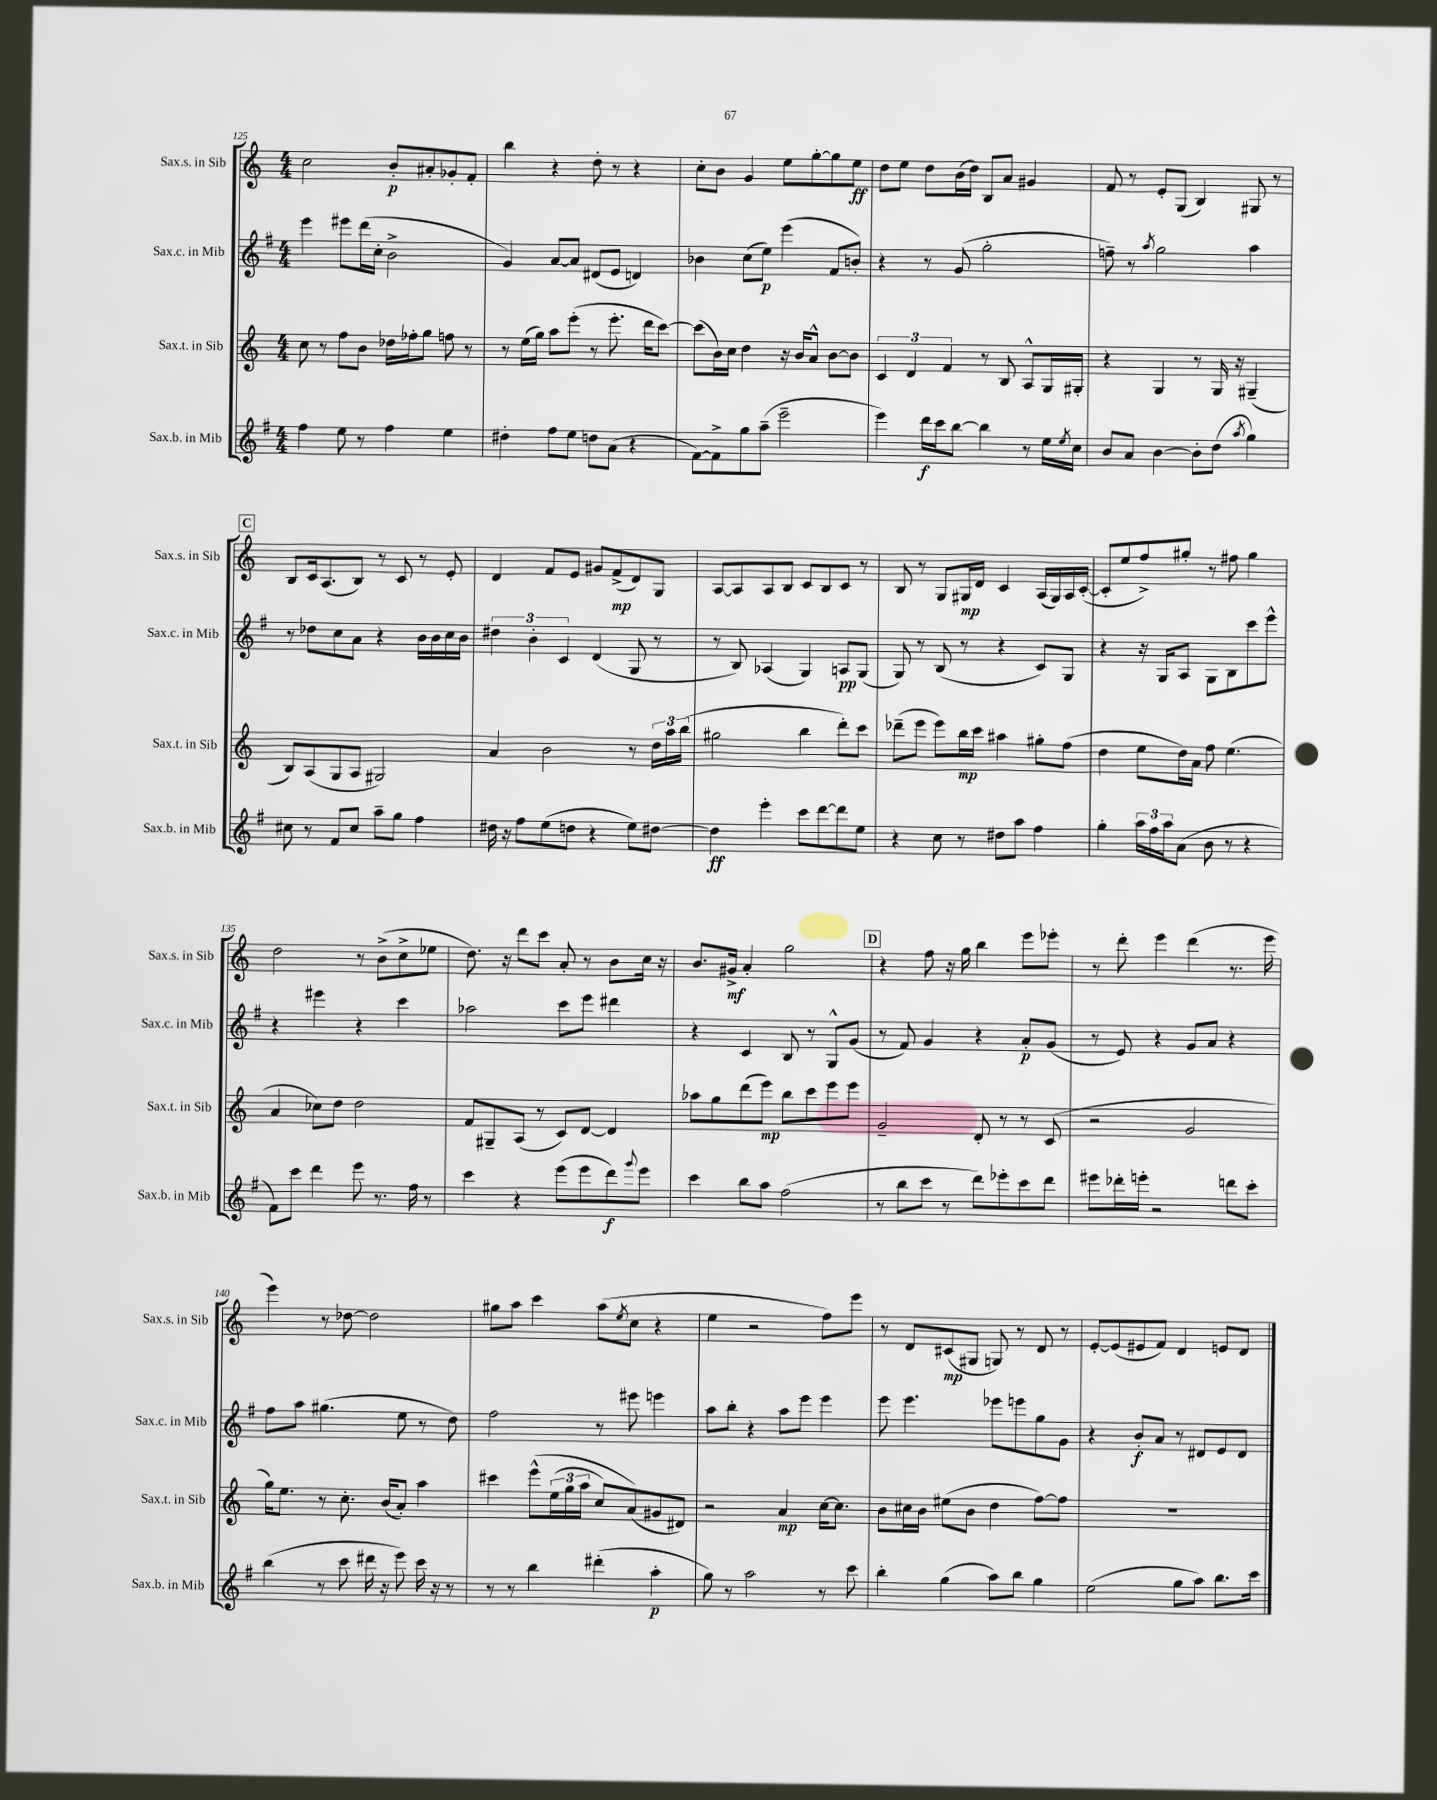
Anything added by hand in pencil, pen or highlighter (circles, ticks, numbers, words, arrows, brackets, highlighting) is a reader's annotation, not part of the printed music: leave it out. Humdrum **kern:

**kern	**dynam	**kern	**dynam	**kern	**dynam	**kern	**dynam
*part4	*part4	*part3	*part3	*part2	*part2	*part1	*part1
*staff4	*staff4	*staff3	*staff3	*staff2	*staff2	*staff1	*staff1
*I"Sax.b. in Mib	*	*I"Sax.t. in Sib	*	*I"Sax.c. in Mib	*	*I"Sax.s. in Sib	*
*I'Sax.b. in Mib	*	*I'Sax.t. in Sib	*	*I'Sax.c. in Mib	*	*I'Sax.s. in Sib	*
*clefG2	*	*clefG2	*	*clefG2	*	*clefG2	*
*k[f#]	*	*k[]	*	*k[f#]	*	*k[]	*
*M4/4	*	*M4/4	*	*M4/4	*	*M4/4	*
=125	=125	=125	=125	=125	=125	=125	=125
4ff#\	.	8cc\	.	4eee\	.	2cc\	.
.	.	8r	.	.	.	.	.
8ee\	.	8ff\L	.	8eee#X\L	.	.	.
8r	.	8b\J	.	(16ddd\L	.	.	.
.	.	.	.	16cc'\JJ	.	.	.
4ff#\	.	16dd-X\LL	.	2b^\	.	8b'/L	p
.	.	16ff-X'\J	.	.	.	.	.
.	.	8gg\J	.	.	.	8a#X'/	.
4ee\	.	8ffn\	.	.	.	8g-X'/	.
.	.	8r	.	.	.	8f'/J	.
=126	=126	=126	=126	=126	=126	=126	=126
4dd#X'\	.	8r	.	4g/)	.	4bb\	.
.	.	(16ee\LL	.	.	.	.	.
.	.	16gg\JJ)	.	.	.	.	.
8ff#\L	.	8aa\L	.	[8a/L	.	4r	.
8ee\J	.	(8eee'\J	.	8a/J]	.	.	.
8ddn\L	.	8r	.	(8d#X/L	.	8dd'\	.
(8a\J	.	8.eee'\	.	8e/J	.	8r	.
4r	.	.	.	4dn/)	.	4r	.
.	.	16ddd\KL	.	.	.	.	.
.	.	[8ccc\J)	.	.	.	.	.
=127	=127	=127	=127	=127	=127	=127	=127
[8f#\L)	.	(8ccc\L]	.	4b-X\	.	8cc'\L	.
8f#^\]	.	16b\L)	.	.	.	8b\J	.
.	.	16cc\JJ	.	.	.	.	.
8gg\	.	4dd\	.	(8cc\L	.	4g/	.
(8aa~\J	.	.	.	8ee\J)	p	.	.
2eee~\	.	16r	.	(4eee\	.	8ee\L	.
.	.	16b/KL	.	.	.	.	.
.	.	8a^^/J	.	.	.	[8gg'\	.
.	.	[8b\L	.	8f#/L	.	8gg\]	.
.	.	8b\J]	.	8bn'/J)	.	8ee\J	ff
=128	=128	=128	=128	=128	=128	=128	=128
4eee\)	.	6c/	.	4r	.	8dd\L	.
.	.	.	.	.	.	8ee\J	.
.	.	6d/	.	.	.	.	.
16ddd\LL	f	.	.	8r	.	8dd\L	.
16ccc\J	.	.	.	.	.	.	.
.	.	6f/	.	.	.	.	.
[8bb\J	.	.	.	(8g/	.	(16b\L	.
.	.	.	.	.	.	16dd\JJ)	.
4bb\]	.	8r	.	2gg'\	.	8B/L	.
.	.	8B/	.	.	.	8a/J	.
8r	.	8A^^/L	.	.	.	4g#X/	.
16ee\LL	.	16G/L	.	.	.	.	.
8qee/	.	.	.	.	.	.	.
16cc\JJ	.	16G#X'/JJ	.	.	.	.	.
=129	=129	=129	=129	=129	=129	=129	=129
8b/L	.	4r	.	8ffn~\)	.	8f/	.
8a/J	.	.	.	8r	.	8r	.
.	.	.	.	8qaa/	.	.	.
[4b\	.	4G/	.	2gg\	.	8e'/L	.
.	.	.	.	.	.	(8G/J	.
8b'\L]	.	8r	.	.	.	4B/)	.
(8dd\J	.	16G/	.	.	.	.	.
.	.	16r	.	.	.	.	.
8qaa/	.	.	.	.	.	.	.
4gg\)	.	(4G#X~/	.	4aa\	.	8G#X/	.
.	.	.	.	.	.	8r	.
!!LO:LB:g=z
!!LO:REH:place=s1:t=C
=130	=130	=130	=130	=130	=130	=130	=130
8cc#X\	.	8B/L)	.	8r	.	8B/L	.
8r	.	(8A/	.	8dd-X\L	.	16c/k	.
.	.	.	.	.	.	(8.A/	.
8f#/L	.	8G/	.	8cc\	.	.	.
8cc#/J	.	8A/J	.	8a\J	.	8B/J)	.
8aa~\L	.	2G#X/)	.	4r	.	8r	.
8gg\J	.	.	.	.	.	8c/	.
4ff#\	.	.	.	16b\LL	.	8r	.
.	.	.	.	16b\	.	.	.
.	.	.	.	16cc\	.	8e'/	.
.	.	.	.	16b\JJ	.	.	.
=131	=131	=131	=131	=131	=131	=131	=131
16dd#X\	.	4a/	.	6dd#X\	.	4d/	.
16r	.	.	.	.	.	.	.
8ff#\L	.	.	.	.	.	.	.
.	.	.	.	6b'\	.	.	.
(8ee\	.	2b\	.	.	.	8f/L	.
.	.	.	.	6c/	.	.	.
8ddn\J	.	.	.	.	.	8e/J	.
4r	.	.	.	(4d/	.	8g#X/L	.
.	.	.	.	.	.	(8f^/	mp
8ee\L)	.	8r	.	8G/	.	8d/)	.
[8dd#X\J	.	24dd\LL	.	8r	.	8G/J	.
.	.	24aa\	.	.	.	.	.
.	.	(24bb\JJ	.	.	.	.	.
=132	=132	=132	=132	=132	=132	=132	=132
4dd#\]	ff	2gg#X\	.	8r	.	[8A/L	.
.	.	.	.	8B/)	.	8A/]	.
4eee'\	.	.	.	(4A-X/	.	8A/	.
.	.	.	.	.	.	8B/J	.
8ccc\L	.	4bb\	.	4G/)	.	8c/L	.
[8ddd\	.	.	.	.	.	8B/	.
8ddd\]	.	8ddd'\L)	.	8An/L	pp	8c/J	.
8ee\J	.	8ccc\J	.	(8G/J	.	8r	.
=133	=133	=133	=133	=133	=133	=133	=133
4r	.	(8ddd-X~\L	.	8G/)	.	8B/	.
.	.	8eee\J	.	8r	.	8r	.
8cc\	.	8eee\L)	.	(8B/	.	8G/L	.
8r	.	16bb\L	mp	8r	.	16G#X/L	mp
.	.	16ccc\JJ	.	.	.	16d/JJ	.
8dd#X\L	.	4aa#X\	.	4r	.	4c/	.
8aa\J	.	.	.	.	.	.	.
4ff#\	.	8gg#X'\L	.	8c/L)	.	(16A/LL	.
.	.	.	.	.	.	16G#/)	.
.	.	(8ff\J	.	8G/J	.	16A/	.
.	.	.	.	.	.	([16c'/JJ	.
=134	=134	=134	=134	=134	=134	=134	=134
4gg'\	.	4dd\	.	4r	.	8c'/L]	.
.	.	.	.	.	.	8ee/	.
24aa\LL	.	8ee\L	.	16r	.	8ff^/)	.
24ff#\	.	.	.	.	.	.	.
.	.	.	.	16G/KL	.	.	.
24aa\J	.	.	.	.	.	.	.
(8a\J	.	16dd\L)	.	8A/J	.	8gg#X'/J	.
.	.	16a\JJ	.	.	.	.	.
8b\	.	8ff\	.	8G\L	.	8r	.
8r	.	(4.ee\	.	8B\	.	8ff#X\	.
4r	.	.	.	8ccc\	.	4gg#\	.
.	.	.	.	8eee^^\J	.	.	.
!!LO:LB:g=z
=135	=135	=135	=135	=135	=135	=135	=135
8f#\L)	.	4a/	.	4r	.	2dd\	.
8ccc\J	.	.	.	.	.	.	.
4ddd\	.	8cc-X\L)	.	4eee#X\	.	.	.
.	.	8dd\J	.	.	.	.	.
8eee\	.	2dd\	.	4r	.	8r	.
8.r	.	.	.	.	.	(8b^\L	.
.	.	.	.	4ccc\	.	8cc^\	.
16ff#\	.	.	.	.	.	.	.
8r	.	.	.	.	.	8ee-X\J	.
=136	=136	=136	=136	=136	=136	=136	=136
4ccc\	.	8f/L	.	2aa-X\	.	8.dd\)	.
.	.	8G#X~/	.	.	.	.	.
.	.	.	.	.	.	16r	.
4r	.	(8A/J	.	.	.	8ddd\L	.
.	.	8r	.	.	.	8ccc\J	.
(8eee\L	.	8c/L)	.	8ccc\L	.	8a'/	.
8eee\	.	[8d/J	.	8eee\J	.	8r	.
8ddd\)	f	4d/]	.	4ddd#X\	.	8b\L	.
8qqggg/	.	.	.	.	.	.	.
8eee\J	.	.	.	.	.	16cc\Jk	.
.	.	.	.	.	.	16r	.
=137	=137	=137	=137	=137	=137	=137	=137
4ccc\	.	8aa-X\L	.	4r	.	8.b/L	.
.	.	8gg\	.	.	.	.	.
.	.	.	.	.	.	16g#X^/Jk	mf
8bb\L	.	(8ddd\	.	4c/	.	4a'/	.
8aa\J	.	8eee\J)	mp	.	.	.	.
(2ff#\	.	8bb\L	.	8B/	.	2gg\	.
.	.	8ccc\	.	8r	.	.	.
.	.	8eee\	.	8G^^/L	.	.	.
.	.	8eee\J	.	(8g/J	.	.	.
!!LO:REH:place=s1:t=D
=138	=138	=138	=138	=138	=138	=138	=138
8r	.	2g~/	.	8r	.	4r	.
8bb\L	.	.	.	8f#/)	.	.	.
8ccc\J	.	.	.	4g/	.	8ff\	.
8r	.	.	.	.	.	16r	.
.	.	.	.	.	.	16gg\	.
8ddd\L)	.	8d'/	.	4r	.	4bb\	.
8eee-X'\	.	8r	.	.	.	.	.
8ccc\	.	8r	.	8a'/L	p	8eee\L	.
8ddd\J	.	(8c/	.	(8g/J	.	8eee-X'\J	.
=139	=139	=139	=139	=139	=139	=139	=139
8eee#X\L	.	2r	.	8r	.	8r	.
16ddd-X'\L	.	.	.	8e/)	.	8ddd'\	.
16eeen'\JJ	.	.	.	.	.	.	.
2r	.	.	.	4r	.	4eee\	.
.	.	2g/	.	8g/L	.	(4ddd\	.
.	.	.	.	8a/J	.	.	.
8dddn\L	.	.	.	4r	.	8.r	.
8ccc'\J	.	.	.	.	.	.	.
.	.	.	.	.	.	16eee\	.
!!LO:LB:g=z
=140	=140	=140	=140	=140	=140	=140	=140
(4bb\	.	16gg\KL)	.	8ff#\L	.	4eee\)	.
.	.	8.ee\J	.	.	.	.	.
.	.	.	.	8aa\J	.	.	.
8r	.	8r	.	(4.gg#X\	.	8r	.
8ccc\	.	8.cc'\	.	.	.	[8dd-X\	.
16ddd#X\	.	.	.	.	.	2dd-\]	.
16r	.	(16b/KL	.	.	.	.	.
8eee\)	.	8a'/J)	.	8ee\	.	.	.
16ccc\	.	4aa\	.	8r	.	.	.
16r	.	.	.	.	.	.	.
8r	.	.	.	8dd\)	.	.	.
=141	=141	=141	=141	=141	=141	=141	=141
8r	.	4ccc#X\	.	2ff#\	.	8gg#X\L	.
8r	.	.	.	.	.	8aa\J	.
4bb\	.	(8eee^^\L	.	.	.	4ccc\	.
.	.	(24ee\L	.	.	.	.	.
.	.	24gg\	.	.	.	.	.
.	.	24aa\JJ	.	.	.	.	.
(4ddd#X'\	.	8cc/L)	.	8r	.	(8aa\L	.
.	.	.	.	.	.	8qee/	.
.	.	(8a/)	.	8eee#X\	.	8cc\J	.
4aa'\	p	8g#X/	.	4eeen\	.	4r	.
.	.	8d#X/J)	.	.	.	.	.
=142	=142	=142	=142	=142	=142	=142	=142
8gg\)	.	2r	.	8aa\L	.	4ee\	.
8r	.	.	.	8bb'\J	.	.	.
2aa\	.	.	.	4r	.	2r	.
.	.	4a/	mp	8aa\L	.	.	.
.	.	.	.	8eee\J	.	.	.
8r	.	[16cc\KL	.	4eee\	.	8ff\L)	.
.	.	8.cc\J]	.	.	.	.	.
8ccc\	.	.	.	.	.	8eee\J	.
=143	=143	=143	=143	=143	=143	=143	=143
4bb'\	.	8b\L	.	8eee\	.	8r	.
.	.	16cc#X\L	.	4.eee\	.	8d/L	.
.	.	16b\JJ	.	.	.	.	.
(4gg\	.	(8ee#X\L	.	.	.	(8c#X/	mp
.	.	8b\J	.	.	.	8G#X/J	.
8aa\L)	.	4dd\	.	8eee-X\L	.	8Gn/)	.
8bb\J	.	.	.	8eeen\	.	8r	.
4gg\	.	[8ff\L)	.	8gg\	.	8d/	.
.	.	8ff\J]	.	8g\J	.	8r	.
=144	=144	=144	=144	=144	=144	=144	=144
(2ee\	.	1r	.	4r	.	[8e'/L	.
.	.	.	.	.	.	(8e/]	.
.	.	.	.	8b'/L	f	8e#X/	.
.	.	.	.	8a/J	.	8f/J)	.
8gg\L	.	.	.	8r	.	4d/	.
8aa\J)	.	.	.	8d#X/L	.	.	.
8.bb\L	.	.	.	8e/	.	8en/L	.
.	.	.	.	8d#/J	.	8d/J	.
16ccc\Jk	.	.	.	.	.	.	.
==	==	==	==	==	==	==	==
*-	*-	*-	*-	*-	*-	*-	*-
